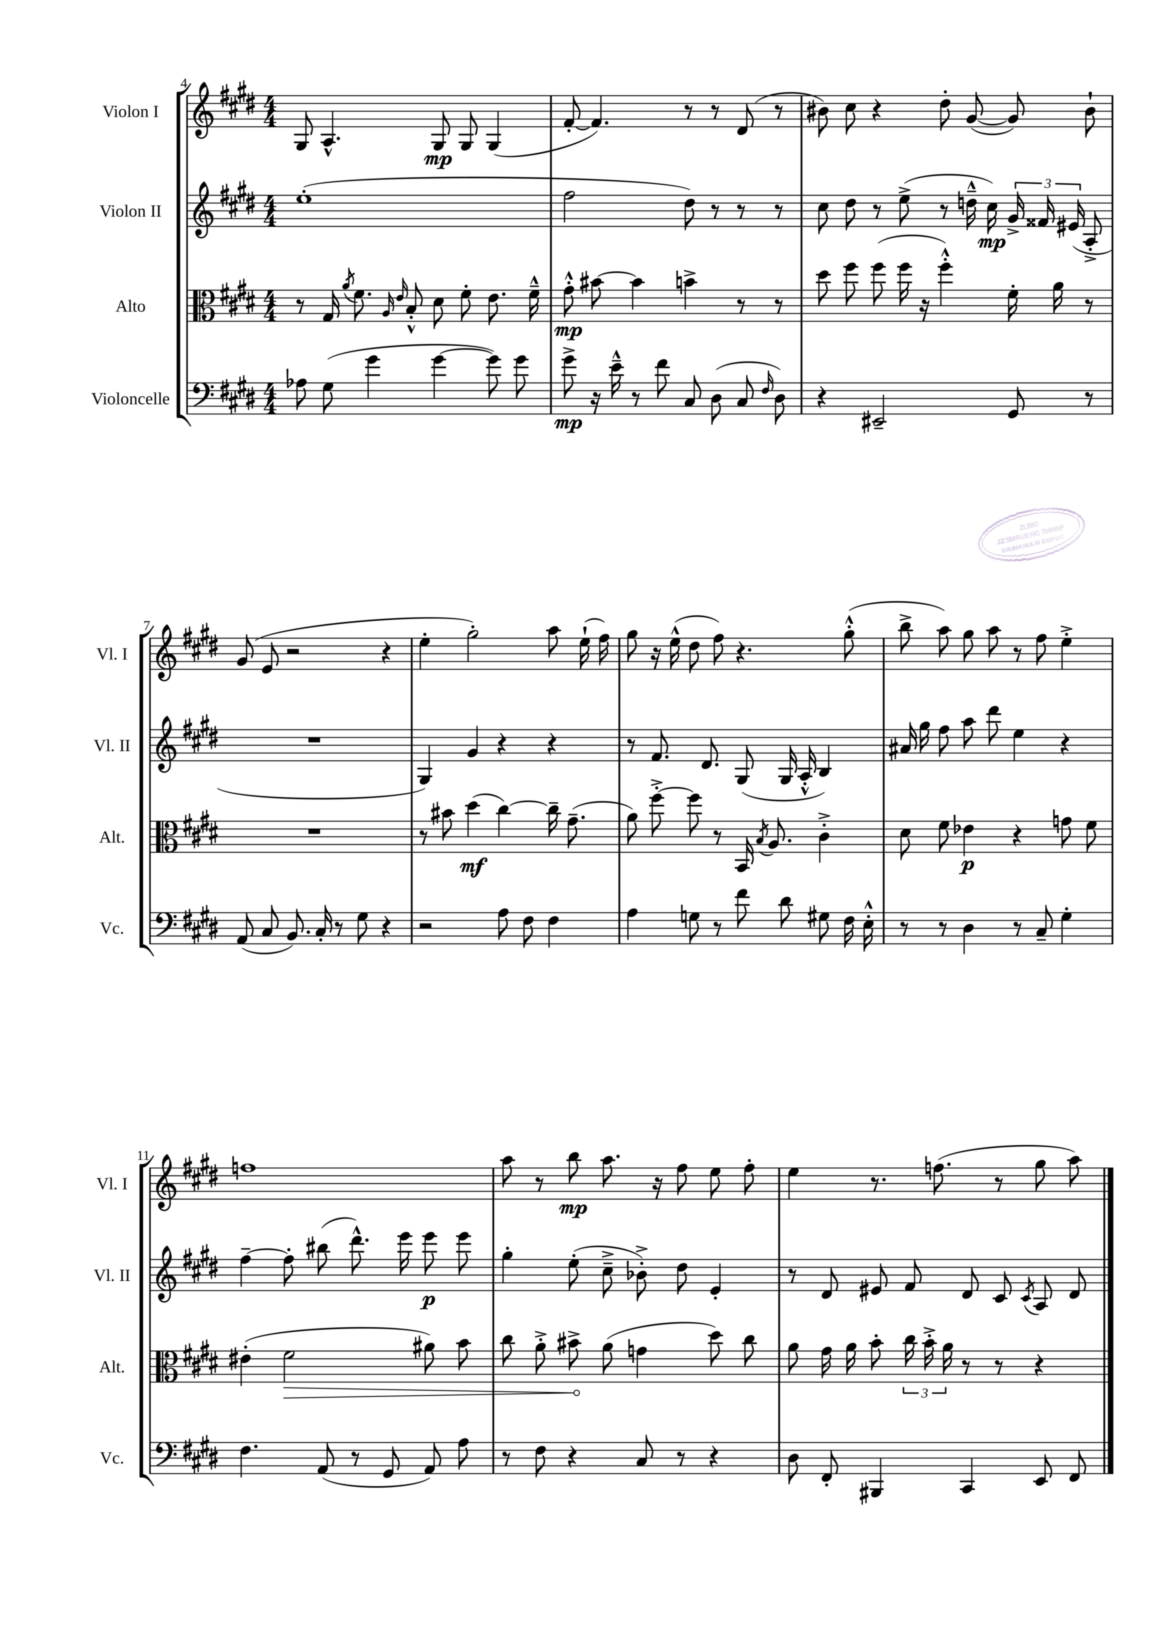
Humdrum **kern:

**kern	**kern	**kern	**kern
*staff4	*staff3	*staff2	*staff1
*clefF4	*clefC3	*clefG2	*clefG2
*k[f#c#g#d#]	*k[f#c#g#d#]	*k[f#c#g#d#]	*k[f#c#g#d#]
*M4/4	*M4/4	*M4/4	*M4/4
8A-\	8r	(1ee'	8G#/
(8G#\	16G#/	.	4.A^^/
.	8qa/	.	.
.	8.f#\	.	.
4g#\	.	.	.
.	16qqA/	.	.
.	16qqe/	.	.
.	8B'^^/	.	.
[4g#\	8d#\	.	8G#/
.	8f#'\	.	8G#/
8g#\])	8.e\	.	(4G#/
8g#\	.	.	.
.	16f#~^^\	.	.
=	=	=	=
8g#^\	8g#'^^\	2ff#\	[8f#'/
16r	[8b#\	.	4.f#/])
16e~^^\	.	.	.
8r	4b#\]	.	.
8f#\	.	.	.
8C#/	4b^\	8dd#\)	8r
(8D#\	.	8r	8r
8C#/	8r	8r	(8d#/
16qqF#/	.	.	.
8D#\)	8r	8r	8r
=	=	=	=
4r	8dd#\	8cc#\	8b#\)
.	8ff#\	8dd#\	8cc#\
2EE#~/	(8ff#\	8r	4r
.	16ff#\	(8ee^\	.
.	16r	.	.
.	4ff#'^^\)	8r	8dd#'\
.	.	16dd~^^\	([8g#/
.	.	16cc#\)	.
8GG#/	16f#'\	24g#^/	8g#/])
.	.	24f##/	.
.	16a\	.	.
.	.	(24e#/	.
8r	8r	8A'^/	8b#`\
=	=	=	=
(8AA/	1r	1r	(8g#/
8C#/	.	.	8e/
8.BB/)	.	.	2r
16C#'/	.	.	.
8r	.	.	.
8G#\	.	.	.
4r	.	.	4r
=	=	=	=
2r	8r	4G#/)	4ee'\
.	8b#\	.	.
.	(4dd#\	4g#/	2gg#'\)
8A\	[4cc#\)	4r	.
8F#\	.	.	.
4F#\	16cc#~\]	4r	8aa\
.	(8.g#~\	.	.
.	.	.	(16ee`\
.	.	.	16ff#\)
=	=	=	=
4A\	8a\)	8r	8gg#\
.	[8ff#'^\	8.f#/	16r
.	.	.	(16ee^^\
8G\	8ff#\]	.	8dd#\
.	.	8.d#/	.
8r	8r	.	8ff#\)
8f#\	16BB/	(8G#/	4.r
.	8qB/	.	.
.	8.A/	.	.
8d#\	.	16G#/	.
.	.	16A'^^/	.
8G#\	4c#'^\	4B/)	.
16F#\	.	.	(8gg#'^^\
16E'^^\	.	.	.
=	=	=	=
8r	8d#\	16a#/	8bb^\
.	.	16gg#\	.
8r	8f#\	8ff#\	8aa\)
4D#\	4e-\	8aa\	8gg#\
.	.	8ddd#\	8aa\
8r	4r	4ee\	8r
8C#~/	.	.	8ff#\
4G#'\	8g\	4r	4ee'^\
.	8f#\	.	.
=	=	=	=
4.F#\	(4e#'\	[4ff#~\	1ff
.	2f#\	8ff#'\]	.
(8AA/	.	(8bb#\	.
8r	.	8.ddd#^^\)	.
8GG#/	.	.	.
.	.	16eee\	.
8AA/)	8a#\)	8eee\	.
8A\	8b\	8eee\	.
=	=	=	=
8r	8cc#\	4gg#'\	8aa\
8F#\	8a'^\	.	8r
4r	8b#^\	(8ee'\	8bb\
.	(8a\	8cc#~^\	8.aa\
8C#/	4g\	8b-'^\)	.
.	.	.	16r
8r	.	8dd#\	8ff#\
4r	8dd#\)	4e'/	8ee\
.	8cc#\	.	8ff#'\
=	=	=	=
8D#\	8a\	8r	4ee\
8FF#'/	16g#\	8d#/	.
.	16a\	.	.
4BBB#/	8b'\	8e#/	8.r
.	24cc#\	8f#/	.
.	24b'^\	.	.
.	.	.	(8.ff\
.	24a\	.	.
4CC#/	8r	8d#/	.
.	8r	8c#/	8r
.	.	8qc#/	.
8EE/	4r	8A/	8gg#\
8FF#/	.	8d#/	8aa\)
==	==	==	==
*-	*-	*-	*-
